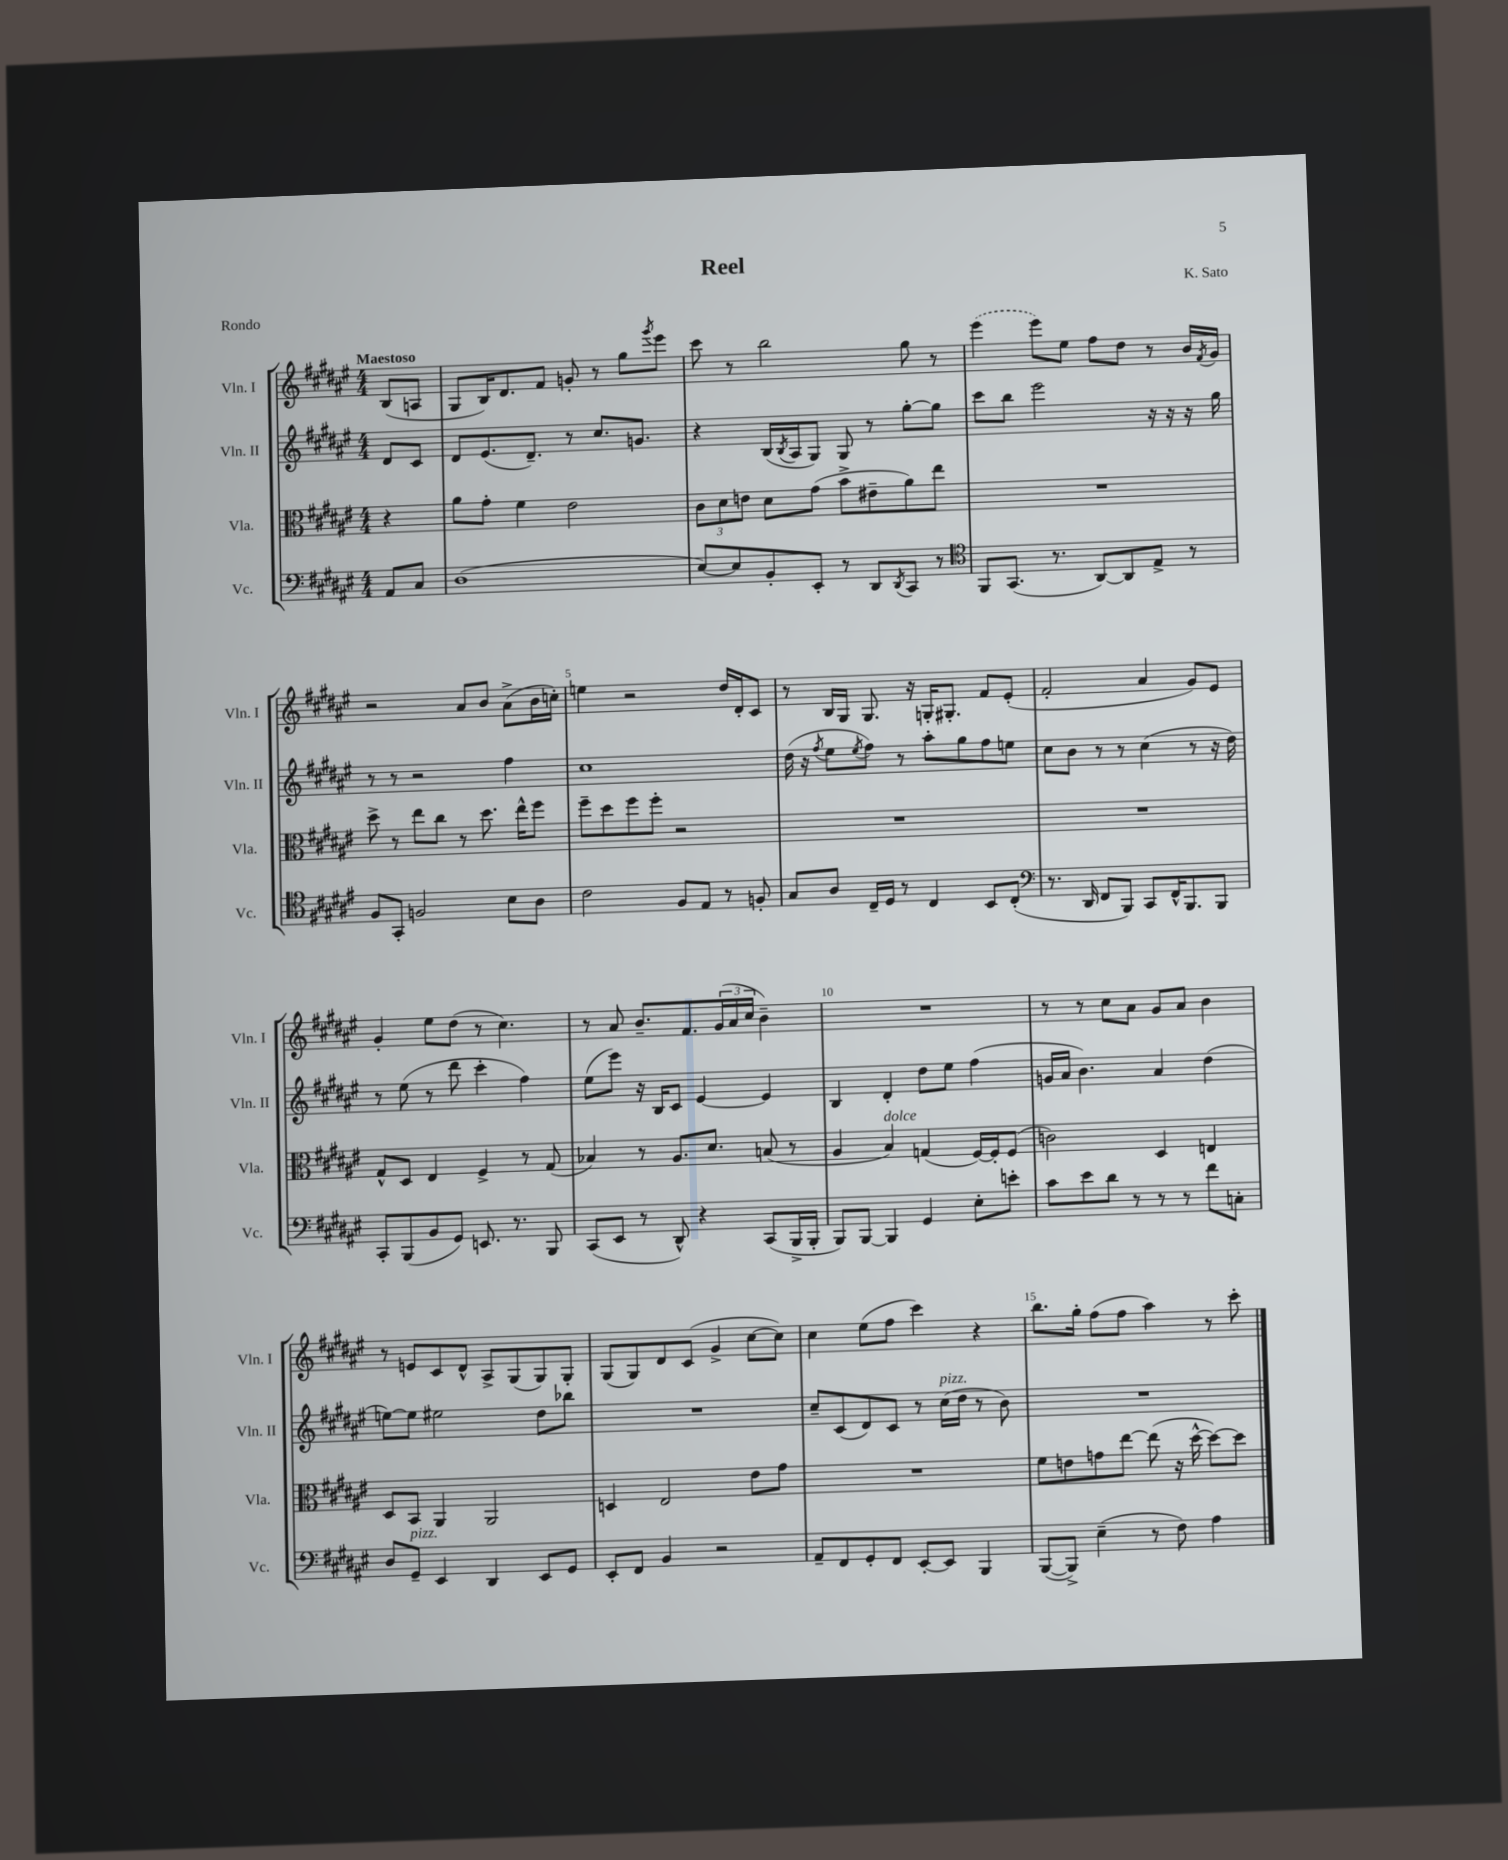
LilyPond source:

\header { title = "Reel" composer = "K. Sato" piece = "Rondo" }
<<
\new StaffGroup <<
\new Staff = "s0" \with { instrumentName = "Vln. I" shortInstrumentName = "Vln. I" } {
    \clef treble \key fis \major \numericTimeSignature \time 4/4 \partial 4 \tempo "Maestoso"
    b8( a8 |
    gis8 b16) dis'8. fis'8 g'8-. r8 gis''8 \acciaccatura { gis'''8 } eis'''8 |
    cis'''8 r8 b''2 gis''8 r8 |
    \once \slurDashed eis'''4( eis'''8) eis''8 fis''8 dis''8 r8 b'16 \acciaccatura { fis'8 } gis'16 |
    r2 ais'8 b'8 ais'8->( b'16 c''16-.) |
    e''4 r2 dis''16 dis'16-. cis'8 |
    r8 b16 gis16 gis8. r16 g16-. gis8.-. fis'8 eis'8-.( |
    fis'2-. ais'4 gis'8) eis'8 |
    gis'4-. eis''8 dis''8( r8 cis''4.) |
    r8 ais'8 b'8.-- fis'8. \tuplet 3/2 { gis'16( ais'16 cis''16 } b'4--) |
    R1 |
    r8 r8 cis''8 ais'8 gis'8 ais'8 b'4 |
    r8 e'8 cis'8 dis'8-^ ais8-> gis8( gis8) gis8-. |
    gis8( gis8) dis'8 cis'8( gis'4-> cis''8~ cis''8) |
    cis''4 eis''8( fis''8 cis'''4) r4 |
    b''8. gis''16-. fis''8( fis''8 ais''4) r8 cis'''8-. \bar "|." |
}
\new Staff = "s1" \with { instrumentName = "Vln. II" shortInstrumentName = "Vln. II" } {
    \clef treble \key fis \major \numericTimeSignature \time 4/4 \partial 4
    dis'8 cis'8 |
    dis'8 eis'8.( dis'8.--) r8 cis''8. g'8. |
    r4 b16( \acciaccatura { b8 } ais16 gis8) gis8 r8 gis''8~-. gis''8 |
    cis'''8 b''8 eis'''2 r16 r16 r16 gis''16 |
    r8 r8 r2 fis''4 |
    cis''1 |
    dis''16( r16 \acciaccatura { fis''8 } eis''8 \acciaccatura { eis''8 } fis''8) r8 ais''8-. gis''8 fis''8 e''8 |
    cis''8 b'8 r8 r8 cis''4( r8 r16 dis''16) |
    r8 eis''8( r8 dis'''8 cis'''4-. fis''4) |
    eis''8( eis'''8) r16 b16 cis'8 eis'4~ eis'4 |
    b4 dis'4-. dis''8 eis''8 fis''4( |
    g'16 ais'16 b'4.) ais'4 dis''4( |
    e''8~) e''8 eis''2 dis''8 bes''8 |
    R1 |
    cis''8-- cis'8( dis'8) cis'8 r8 cis''16^\markup { \italic "pizz." }( dis''16 r8 b'8) |
    R1 \bar "|." |
}
\new Staff = "s2" \with { instrumentName = "Vla." shortInstrumentName = "Vla." } {
    \clef alto \key fis \major \numericTimeSignature \time 4/4 \partial 4
    r4 |
    ais'8 gis'8-. fis'4 eis'2 |
    \tuplet 3/2 { cis'8 dis'8 e'8 } dis'8 gis'8( b'8-> eis'8-- ais'8) eis''8 |
    R1 |
    dis''8-> r8 eis''8 cis''8 r8 dis''8. eis''16-^ fis''8 |
    fis''8-- dis''8 fis''8 fis''8-. r2 |
    R1 |
    R1 |
    gis8-^ dis8 eis4 fis4-> r8 gis8( |
    bes4) r8 ais8. dis'8. b8( r8 |
    ais4 b4^\markup { \italic "dolce" }) g4( fis16~) fis16-. fis8( |
    c'2) dis4 e4 |
    dis8 b,8 ais,4 ais,2 |
    d4 eis2 eis'8 gis'8 |
    R1 |
    fis'8 e'8 g'8 eis''8~ eis''8( r16 dis''16~-^ dis''8~) dis''8 \bar "|." |
}
\new Staff = "s3" \with { instrumentName = "Vc." shortInstrumentName = "Vc." } {
    \clef bass \key fis \major \numericTimeSignature \time 4/4 \partial 4
    ais,8 cis8 |
    dis1( |
    eis8~) eis8 b,8-. eis,8-. r8 dis,8 \acciaccatura { dis,8 } cis,8 r8 |
    \clef tenor fis,8 gis,8.( r8. ais,8~) ais,8 eis8-> r8 |
    fis8 gis,8-. f2 b8 ais8 |
    cis'2 fis8 eis8 r8 f8-. |
    gis8 ais8 cis16-- dis16 r8 cis4 b,8 cis8-.( |
    \clef bass r8. dis,16 fis,8 b,,8) cis,8 fis,16-^ b,,8. b,,8 |
    cis,8-. b,,8( b,8 gis,8) e,8. r8. b,,8 |
    cis,8( eis,8 r8 dis,8-^) r4 cis,8( b,,16-> b,,16-. |
    b,,8) b,,8~ b,,4 gis,4 eis8-. e'8-. |
    cis'8 eis'8 dis'8 r8 r8 r8 fis'8 c8-. |
    dis8 gis,8--^\markup { \italic "pizz." } eis,4 dis,4 eis,8 gis,8 |
    eis,8-. fis,8 b,4 r2 |
    ais,8-- fis,8 gis,8-. fis,8 eis,8~-. eis,8 b,,4 |
    b,,8~( b,,8->) eis4--( r8 fis8) ais4 \bar "|." |
}
>>
>>
\layout { \context { \Score \override BarNumber.break-visibility = ##(#f #t #t) barNumberVisibility = #(every-nth-bar-number-visible 5) } }
